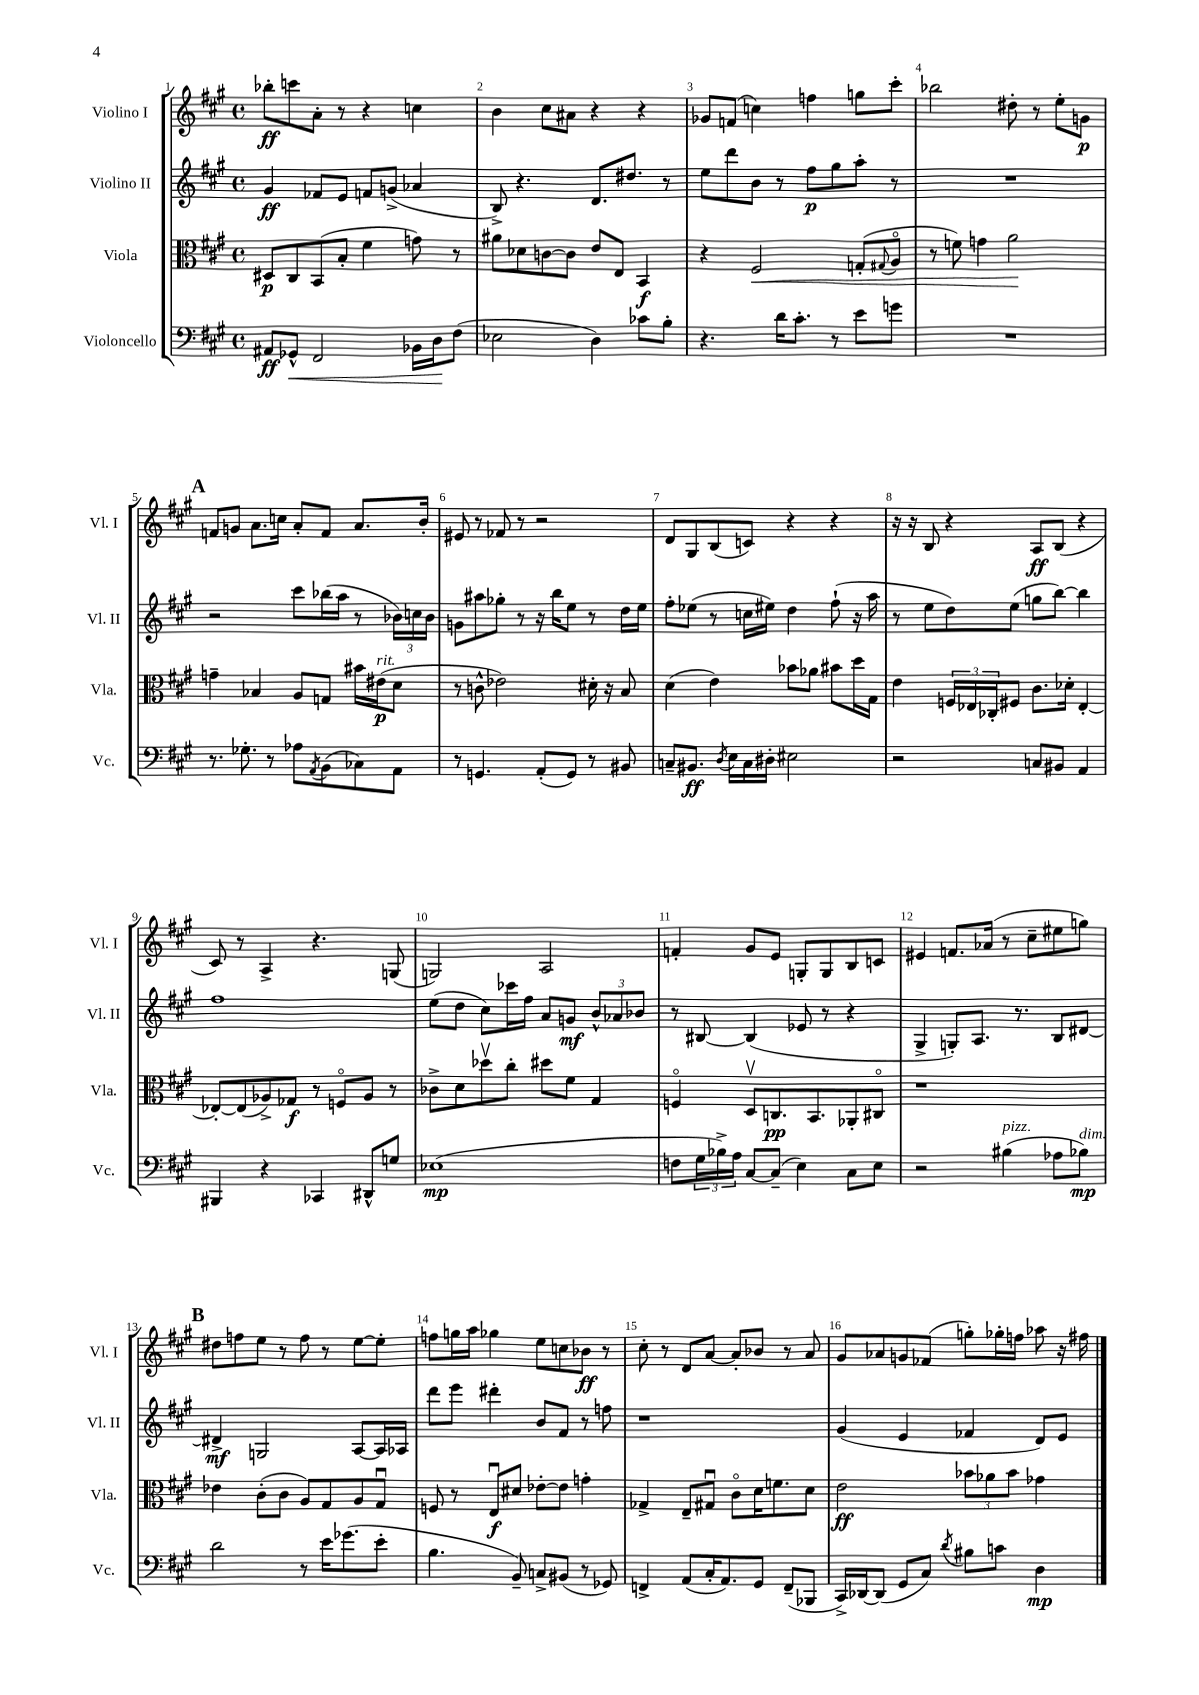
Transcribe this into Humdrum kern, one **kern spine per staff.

**kern	**dynam	**kern	**dynam	**kern	**dynam	**kern	**dynam
*part4	*part4	*part3	*part3	*part2	*part2	*part1	*part1
*staff4	*staff4	*staff3	*staff3	*staff2	*staff2	*staff1	*staff1
*I"Violoncello	*	*I"Viola	*	*I"Violino II	*	*I"Violino I	*
*I'Vc.	*	*I'Vla.	*	*I'Vl. II	*	*I'Vl. I	*
*clefF4	*	*clefC3	*	*clefG2	*	*clefG2	*
*k[f#c#g#]	*	*k[f#c#g#]	*	*k[f#c#g#]	*	*k[f#c#g#]	*
*M4/4	*	*M4/4	*	*M4/4	*	*M4/4	*
*met(c)	*	*met(c)	*	*met(c)	*	*met(c)	*
=1	=1	=1	=1	=1	=1	=1	=1
8AA#X/L	ff	8D#X/L	p	4g#/	ff	8bb-X'\L	ff
!	!LO:HP:b	!	!	!	!	!	!
8GG-X^^/J	<	8C#/	.	.	.	8cccn\	.
2FF#/	.	(8BB/	.	8f-X/L	.	8a'\J	.
.	.	8B'/J	.	8e/J	.	8r	.
.	.	4f#\	.	8fn/L	.	4r	.
.	.	.	.	(8gn^/J	.	.	.
16BB-X\LL	.	8gn\)	.	4a-X/	.	4ccn\	.
16D\J	.	.	.	.	.	.	.
(8F#\J	[	8r	.	.	.	.	.
=2	=2	=2	=2	=2	=2	=2	=2
2E-X\	.	8a#X\L	.	8B^/)	.	4b\	.
.	.	8d-X\	.	4.r	.	.	.
.	.	[8cn\	.	.	.	8cc#\L	.
.	.	8c\J]	.	.	.	8a#X\J	.
4D\)	.	8e/L	.	8.d/L	.	4r	.
.	.	8E/J	.	.	.	.	.
.	.	.	.	8.dd#X/J	.	.	.
8c-X\L	.	4BB/	f	.	.	4r	.
8B'\J	.	.	.	8r	.	.	.
=3	=3	=3	=3	=3	=3	=3	=3
4.r	.	4r	.	8ee\L	.	8g-X/L	.
.	.	.	.	8ddd\	.	(8fn/J	.
!	!	!	!LO:HP:b	!	!	!	!
.	.	2F#/	<	8b\J	.	4ccn\)	.
16d\KL	.	.	.	8r	.	.	.
8.c#'\J	.	.	.	.	.	.	.
.	.	.	.	8ff#\L	p	4ffn\	.
8r	.	.	.	8gg#\	.	.	.
8e\L	.	(8Gn'/L	.	8aa'\J	.	8ggn\L	.
.	.	8qqG#X/	.	.	.	.	.
8gn\J	.	8A/J	.	8r	.	8ccc#'\J	.
=4	=4	=4	=4	=4	=4	=4	=4
1r	.	8r	.	1r	.	2bb-X\	.
.	.	8fn\)	.	.	.	.	.
.	.	4gn\	.	.	.	.	.
.	.	2a\	.	.	.	8dd#X'\	.
.	.	.	.	.	.	8r	.
.	.	.	.	.	.	8ee'\L	.
.	.	.	.	.	.	8gn\J	p
.	.	.	[	.	.	.	.
!!LO:LB:g=z
!!LO:REH:place=s1:t=A
=5	=5	=5	=5	=5	=5	=5	=5
8.r	.	4gn~\	.	2r	.	8fn/L	.
.	.	.	.	.	.	8gn/J	.
8.G-X'\	.	.	.	.	.	.	.
.	.	4B-X/	.	.	.	8.a\L	.
8r	.	.	.	.	.	.	.
.	.	.	.	.	.	16ccn\Jk	.
8A-X\L	.	8A/L	.	8ccc#\L	.	8a'/L	.
8qAA/	.	.	.	.	.	.	.
(8BB\	.	8Gn/J	.	(16bb-X\L	.	8f/J	.
.	.	.	.	16aa\JJ	.	.	.
8C-X\)	.	16b#X\LL	.	8r	.	8.a/L	.
!	!	!LO:TX:a:i:t=rit.	!	!	!	!	!
.	.	(16e#X\J	p	.	.	.	.
8AA\J	.	8d\J	.	24b-X\LL)	.	.	.
.	.	.	.	24ccn\	.	.	.
.	.	.	.	.	.	16b'/Jk	.
.	.	.	.	24b-\JJ	.	.	.
=6	=6	=6	=6	=6	=6	=6	=6
8r	.	8r	.	8gn\L	.	8e#X/	.
4.GGn/	.	8cn^^\	.	8aa#X\	.	8r	.
.	.	2e-X\)	.	8gg-X'\J	.	8f-X/	.
.	.	.	.	8r	.	8r	.
(8AA'/L	.	.	.	16r	.	2r	.
.	.	.	.	16bb\KL	.	.	.
8GG/J)	.	.	.	8ee\J	.	.	.
8r	.	16d#X'\	.	8r	.	.	.
.	.	16r	.	.	.	.	.
8BB#X/	.	8B/	.	16dd\LL	.	.	.
.	.	.	.	16ee\JJ	.	.	.
=7	=7	=7	=7	=7	=7	=7	=7
8Cn~/L	.	(4d\	.	8ff#'\L	.	8d/L	.
8.BB#X/J	ff	.	.	(8ee-X\J	.	8G#/	.
.	.	4e\)	.	8r	.	(8B/	.
8qD/	.	.	.	.	.	.	.
16E\LL	.	.	.	.	.	.	.
16C\	.	.	.	16ccn\LL	.	8cn/J)	.
16D#X'\JJ	.	.	.	16ee#X\JJ)	.	.	.
2E#X\	.	8b-X\L	.	4dd\	.	4r	.
.	.	8a-X\J	.	.	.	.	.
.	.	8b#X\L	.	(8ff#`\	.	4r	.
.	.	16dd\L	.	16r	.	.	.
.	.	16G#\JJ	.	16aa\	.	.	.
=8	=8	=8	=8	=8	=8	=8	=8
2r	.	4e\	.	8r	.	16r	.
.	.	.	.	.	.	16r	.
.	.	.	.	8ee\L	.	8B/	.
.	.	24Fn/LL	.	8dd\)	.	4r	.
.	.	24E-X/	.	.	.	.	.
.	.	24C-X'/J	.	.	.	.	.
.	.	8F#X/J	.	(8ee\J	.	.	.
8Cn/L	.	8.c#\L	.	8ggn\L	.	8A/L	ff
8BB#X/J	.	.	.	[8bb\J)	.	(8B/J	.
.	.	16d-X'\Jk	.	.	.	.	.
4AA/	.	[4E-'/	.	4bb\]	.	4r	.
!!LO:LB:g=z
=9	=9	=9	=9	=9	=9	=9	=9
4BBB#X/	.	8E-X'/L_	.	1ff#	.	8c#/)	.
.	.	(8E-/]	.	.	.	8r	.
4r	.	8A-X^/)	.	.	.	4A^/	.
.	.	8G-X/J	f	.	.	.	.
4CC-X/	.	8r	.	.	.	4.r	.
.	.	8Fn/L	.	.	.	.	.
8DD#X^^/L	.	8A-/J	.	.	.	.	.
8Gn/J	.	8r	.	.	.	(8Gn/	.
=10	=10	=10	=10	=10	=10	=10	=10
(1E-X	mp	8c-X^\L	.	(8ee\L	.	2Gn/)	.
.	.	8d\	.	8dd\J	.	.	.
.	.	8dd-Xv\	.	8cc#\L)	.	.	.
.	.	8cc#'\J	.	16ccc-X\L	.	.	.
.	.	.	.	16ff#\JJ	.	.	.
.	.	8dd#X\L	.	8a/L	.	2A/	.
.	.	8f#\J	.	8gn/J	mf	.	.
.	.	4G#/	.	12b^^/L	.	.	.
.	.	.	.	12a-X/	.	.	.
.	.	.	.	12b-X/J	.	.	.
=11	=11	=11	=11	=11	=11	=11	=11
8Fn\L	.	4Fn/	.	8r	.	4fn'/	.
24G#\L	.	.	.	[8B#X/	.	.	.
24B-X^\)	.	.	.	.	.	.	.
24A\JJ	.	.	.	.	.	.	.
[8C#/L	.	8Dv/L	.	(4B#/]	.	8g#/L	.
(8C#~/J]	.	8.Cn/	pp	.	.	8e/J	.
4E\)	.	.	.	8e-X/	.	8Gn'/L	.
.	.	8.BB/	.	.	.	.	.
.	.	.	.	8r	.	8G/	.
8C#\L	.	8AA-X'/	.	4r	.	8B/	.
8E\J	.	8C#X/J	.	.	.	8cn/J	.
=12	=12	=12	=12	=12	=12	=12	=12
2r	.	1r	.	4G#^/	.	4e#X/	.
.	.	.	.	8Gn'/L)	.	8.fn/L	.
.	.	.	.	8.A/J	.	.	.
.	.	.	.	.	.	(16a-X/Jk	.
!LO:TX:a:i:t=pizz.	!	!	!	!	!	!	!
(4B#X\	.	.	.	.	.	8r	.
.	.	.	.	8.r	.	.	.
.	.	.	.	.	.	8cc#~\L	.
8A-X\L	.	.	.	8B/L	.	8ee#X\	.
!LO:TX:a:i:t=dim.	!	!	!	!	!	!	!
8B-X\J)	mp	.	.	[8d#X/J	.	8ggn\J)	.
!!LO:LB:g=z
!!LO:REH:place=s1:t=B
=13	=13	=13	=13	=13	=13	=13	=13
2d\	.	4e-X\	.	4d#X^/]	mf	8dd#X\L	.
.	.	.	.	.	.	8ffn\	.
.	.	(8c#'\L	.	2Gn/	.	8ee\J	.
.	.	8c#\J	.	.	.	8r	.
8r	.	8A/L)	.	.	.	8ff\	.
16e\KL	.	8G#/	.	.	.	8r	.
(8.g-X\	.	.	.	.	.	.	.
.	.	8A/	.	[8A/L	.	[8ee\L	.
8e'\J	.	8G#u/J	.	16A/L]	.	8ee'\J]	.
.	.	.	.	16A-X/JJ	.	.	.
=14	=14	=14	=14	=14	=14	=14	=14
4.B\	.	8Fn/	.	8ddd\L	.	8ffn\L	.
.	.	8r	.	8eee\J	.	16ggn\L	.
.	.	.	.	.	.	16aa\JJ	.
.	.	8Eu/L	f	4ddd#X'\	.	4gg-X\	.
8BB~/)	.	8d#X/J	.	.	.	.	.
8Cn^/L	.	[8e-X'\L	.	8b/L	.	8ee\L	.
(8BB#X/J	.	8e-\J]	.	8f#/J	.	8ccn\	.
8r	.	4gn'\	.	8r	.	8b-X\J	ff
8GG-X/)	.	.	.	8ffn\	.	8r	.
=15	=15	=15	=15	=15	=15	=15	=15
4FFn^/	.	4G-X^/	.	1r	.	8cc#'\	.
.	.	.	.	.	.	8r	.
(8AA/L	.	8E~/L	.	.	.	8d/L	.
16C#'/K	.	8G#Xu/J	.	.	.	[8a/J	.
8.AA/)	.	.	.	.	.	.	.
.	.	8c#\L	.	.	.	8a'/L]	.
8GG#/J	.	16d\K	.	.	.	8b-X/J	.
.	.	8.fn\	.	.	.	.	.
(8FF~/L	.	.	.	.	.	8r	.
8BBB-X/J	.	8d\J	.	.	.	8a/	.
=16	=16	=16	=16	=16	=16	=16	=16
16CC#^/LL)	.	2e\	ff	(4g#/	.	8g#/L	.
[16DD-X/J	.	.	.	.	.	.	.
(8DD-/J]	.	.	.	.	.	8a-X/	.
8GG#/L	.	.	.	4e/	.	8gn/	.
8C#/J)	.	.	.	.	.	(8f-X/J	.
8qd/	.	.	.	.	.	.	.
8B#X\L	.	12b-X\L	.	4f-X/	.	8ggn'\L)	.
.	.	12a-X\	.	.	.	.	.
8cn\J	.	.	.	.	.	16gg-X'\L	.
.	.	12b-\J	.	.	.	.	.
.	.	.	.	.	.	16ffn\JJ	.
4D\	mp	4g-X\	.	8d/L)	.	8aa-X\	.
.	.	.	.	8e/J	.	16r	.
.	.	.	.	.	.	16ff#X\	.
==	==	==	==	==	==	==	==
*-	*-	*-	*-	*-	*-	*-	*-
